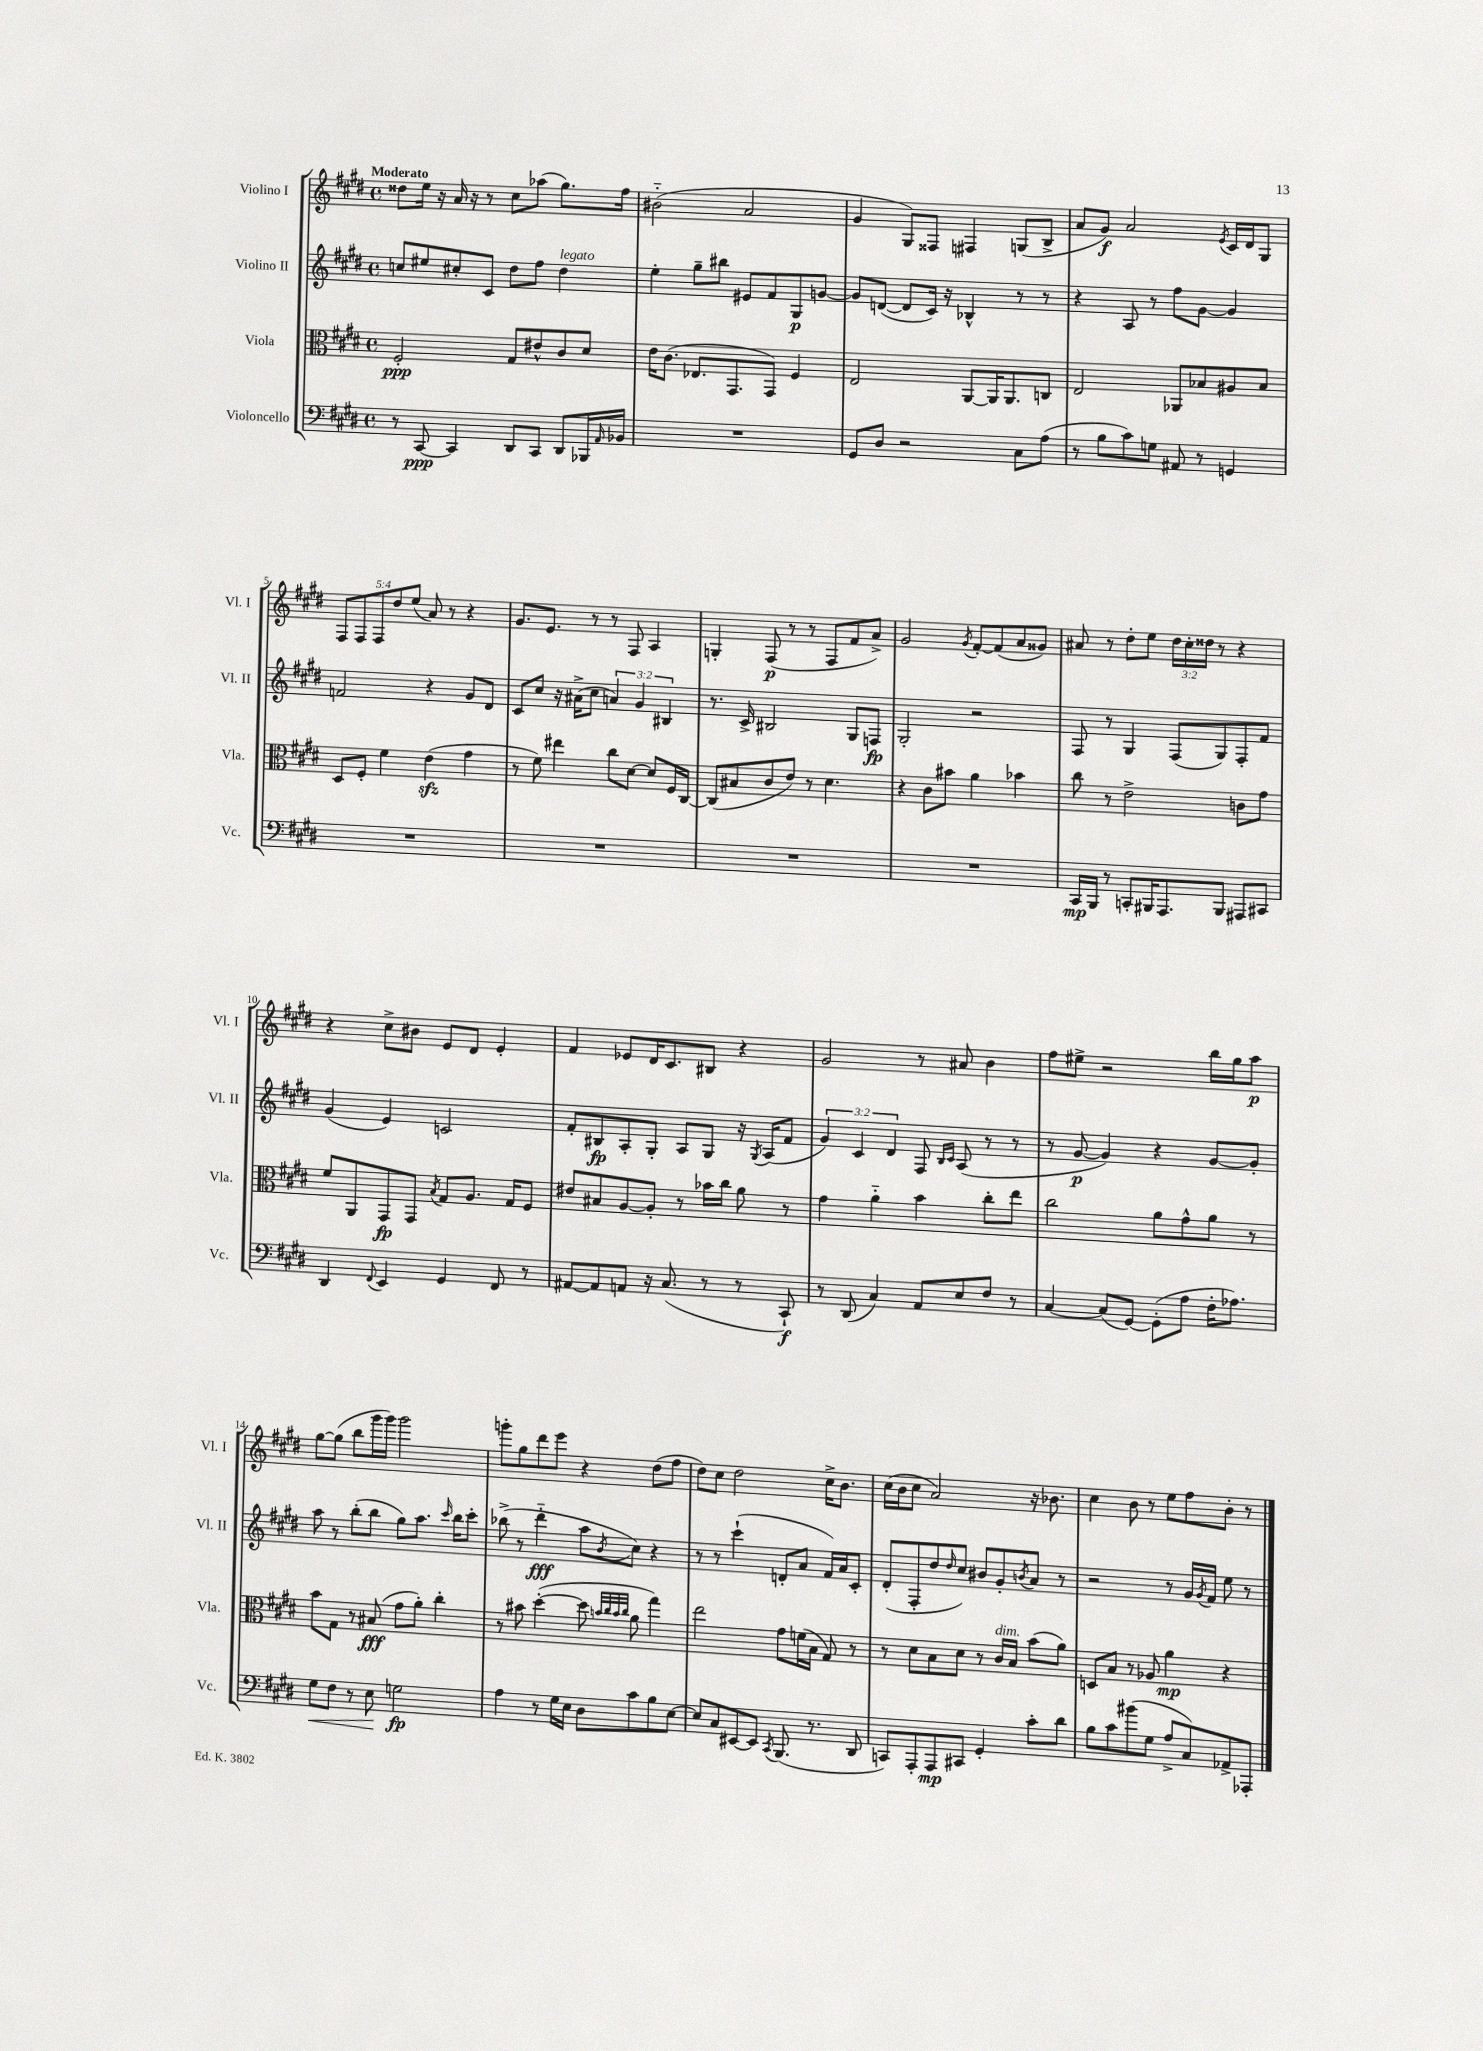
<<
\new StaffGroup <<
\new Staff = "s0" \with { instrumentName = "Violino I" shortInstrumentName = "Vl. I" } {
    \clef treble \key e \major \defaultTimeSignature \time 4/4 \override Staff.TupletNumber.text = #tuplet-number::calc-fraction-text \tempo "Moderato"
    disis''8 e''16 r16 a'16 r16 r8 cis''8 aes''8( gis''8.) fis''16 |
    bis'2-_( a'2 |
    gis'4 gis8) fisis8 fis4 g8( b8-> |
    a'8 gis'8\f) a'2 \acciaccatura { e'8 } cis'16 dis'16 gis8 |
    \tuplet 5/4 { fis8 fis8 fis8 dis''8 e''8( } a'8) r8 r4 |
    gis'8. e'8. r8 r8 fis8 a4 |
    g4-. fis8\p( r8 r8 fis8 fis'8 a'8->) |
    gis'2 \acciaccatura { gis'8 } fis'8~-. fis'8( a'8 gisis'8) |
    ais'8 r8 dis''8-. e''8 \tuplet 3/2 { dis''16 cis''16-. disis''16 } r8 r4 |
    r4 cis''8-> bis'8 e'8 dis'8 e'4-. |
    fis'4 ees'8 dis'16 cis'8. bis8 r4 |
    gis'2 r8 ais'8 b'4 |
    fis''8 eis''8-> r2 b''16 gis''16 a''8\p |
    gis''8~ gis''8( b''8 gis'''16 gis'''16) gis'''2 |
    g'''8-. gis''8 dis'''8 e'''8 r4 dis''8( fis''8 |
    dis''8) cis''8 dis''2 cis''16-> b'8. |
    cis''16( b'16 cis''8 a'2) r16 bes'8. |
    cis''4 b'8 r8 e''8 fis''8 b'8-. r8 \bar "|." |
}
\new Staff = "s1" \with { instrumentName = "Violino II" shortInstrumentName = "Vl. II" } {
    \clef treble \key e \major \defaultTimeSignature \time 4/4 \override Staff.TupletNumber.text = #tuplet-number::calc-fraction-text
    c''8 eis''8 cis''8-. cis'8 dis''8 fis''8 dis''4^\markup { \italic "legato" } |
    e''4-. gis''8-- bis''8 eis'8 fis'8 gis8\p g'8~ |
    g'8 d'8~( d'8 cis'16) r16 bes4-^ r8 r8 |
    r4 a8 r8 fis''8 gis'8~ gis'4 |
    f'2 r4 gis'8 dis'8 |
    cis'8 cis''8 r16 ais'16->( cis''8 \tuplet 3/2 { a'4) gis'4 bis4 } |
    r8. cis'16-> bis2 gis8 f8\fp |
    gis2-. r2 |
    fis8 r8 gis4 fis8( gis8) fis8-. fis'8 |
    gis'4( e'4) c'2 |
    fis'8-. bis8\fp a8-. gis8-. a8 gis8 r16 \acciaccatura { gis8 } a16( fis'8 |
    \tuplet 3/2 { gis'4) cis'4 dis'4 } fis8 \grace { b16 cis'16 } a8( r8 r8 |
    r8 gis'8~\p gis'4) r4 gis'8~ gis'8-. |
    a''8 r8 b''8-.( b''8 gis''8) a''8. \grace { cis'''16 } b''16 cis'''8-. |
    bes''8->( r8 dis'''4-_\fff a''8 \acciaccatura { b'8 } cis''8) r4 |
    r8 r8 cis'''4-!( d'8-. a'8 fis'16) a'16 cis'8-. |
    dis'8-.( fis8-. dis''8 \grace { dis''16 } cis''8) bis'8 gis'8-. \acciaccatura { b'8 } a'8 r8 |
    r2 r8 gis'16 \acciaccatura { gis'8 } fis'16 e''8 r8 \bar "|." |
}
\new Staff = "s2" \with { instrumentName = "Viola" shortInstrumentName = "Vla." } {
    \clef alto \key e \major \defaultTimeSignature \time 4/4
    fis2-.\ppp gis8 eis'8-^ cis'8 dis'8 |
    e'16 cis'8.( ees8. gis,8. gis,8) fis4 |
    e2 a,8~ a,16 a,8. c8 |
    e2 aes,8 bes8 ais8 bes8 |
    dis8 fis8-. fis'4 e'4\sfz( gis'4 |
    r8 fis'8) eis''4 cis''8 dis'8~ dis'8 fis16 cis16~ |
    cis8( bis8 cis'8 e'8) r8 dis'4. |
    r4 cis'8 bis'8 a'4 bes'4 |
    cis''8 r8 e'2-> c'8 gis'8 |
    fis'8 a,8 gis,8\fp gis,8 \acciaccatura { b8 } gis8 a8. gis16 fis8 |
    eis'8 bis8 a8~ a8-. r8 bes'16 cis''16 a'8 r8 |
    gis'4 a'4-_ b'4 cis''8-. e''8 |
    cis''2 a'8 gis'8-^ a'8 r8 |
    b'8 gis8 r8 bis8\fff( gis'8 a'8-.) cis''4-. |
    r8 bis'8 dis''4~-.( dis''8 \grace { b'32 cis''32 b'32 cis''32 } a'8 gis''4) |
    e''2 gis'8 f'16( b16 gis8) r8 |
    r8 dis'8 b8 dis'8 r8 cis'16^\markup { \italic "dim." } b16 b'8( a'8) |
    d8 b8 r8 aes8 a'4\mp r4 \bar "|." |
}
\new Staff = "s3" \with { instrumentName = "Violoncello" shortInstrumentName = "Vc." } {
    \clef bass \key e \major \defaultTimeSignature \time 4/4
    r8 cis,8~\ppp cis,4 dis,8 cis,8 dis,8 bes,,16 \grace { a,16 } bes,16 |
    R1 |
    gis,8 dis8 r2 cis8 a8( |
    r8 b8 cis'8) g8 ais,8 r8 g,4 |
    R1 |
    R1 |
    R1 |
    R1 |
    cis,16\mp b,,16 r8 c,8-. bis,,16 a,,8. bis,,8 ais,,8 cis,8 |
    dis,4 \appoggiatura { fis,8 } e,4 gis,4 fis,8 r8 |
    ais,8~ ais,8 a,8 r16 cis8.( r8 r8 cis,8-!\f) |
    r8 dis,8( cis4) a,8 e8 fis8 r8 |
    cis4~ cis8( gis,8~) gis,8-.( a8 fis16-. aes8.) |
    gis8\< fis8 r8 e8\! g2\fp |
    a4 r8 gis16 e16 dis8 cis'8 b8 e8~ |
    e8 cis8 eis,8~ eis,8 \acciaccatura { cis,8 } b,,8.( r8. dis,8 |
    c,8) a,,8-. a,,8\mp cis,8 gis,4-. cis'8-. dis'8 |
    b8 cis'8 bis'8( gis8 a8-> cis8) aes,8-> aes,,8-. \bar "|." |
}
>>
>>
